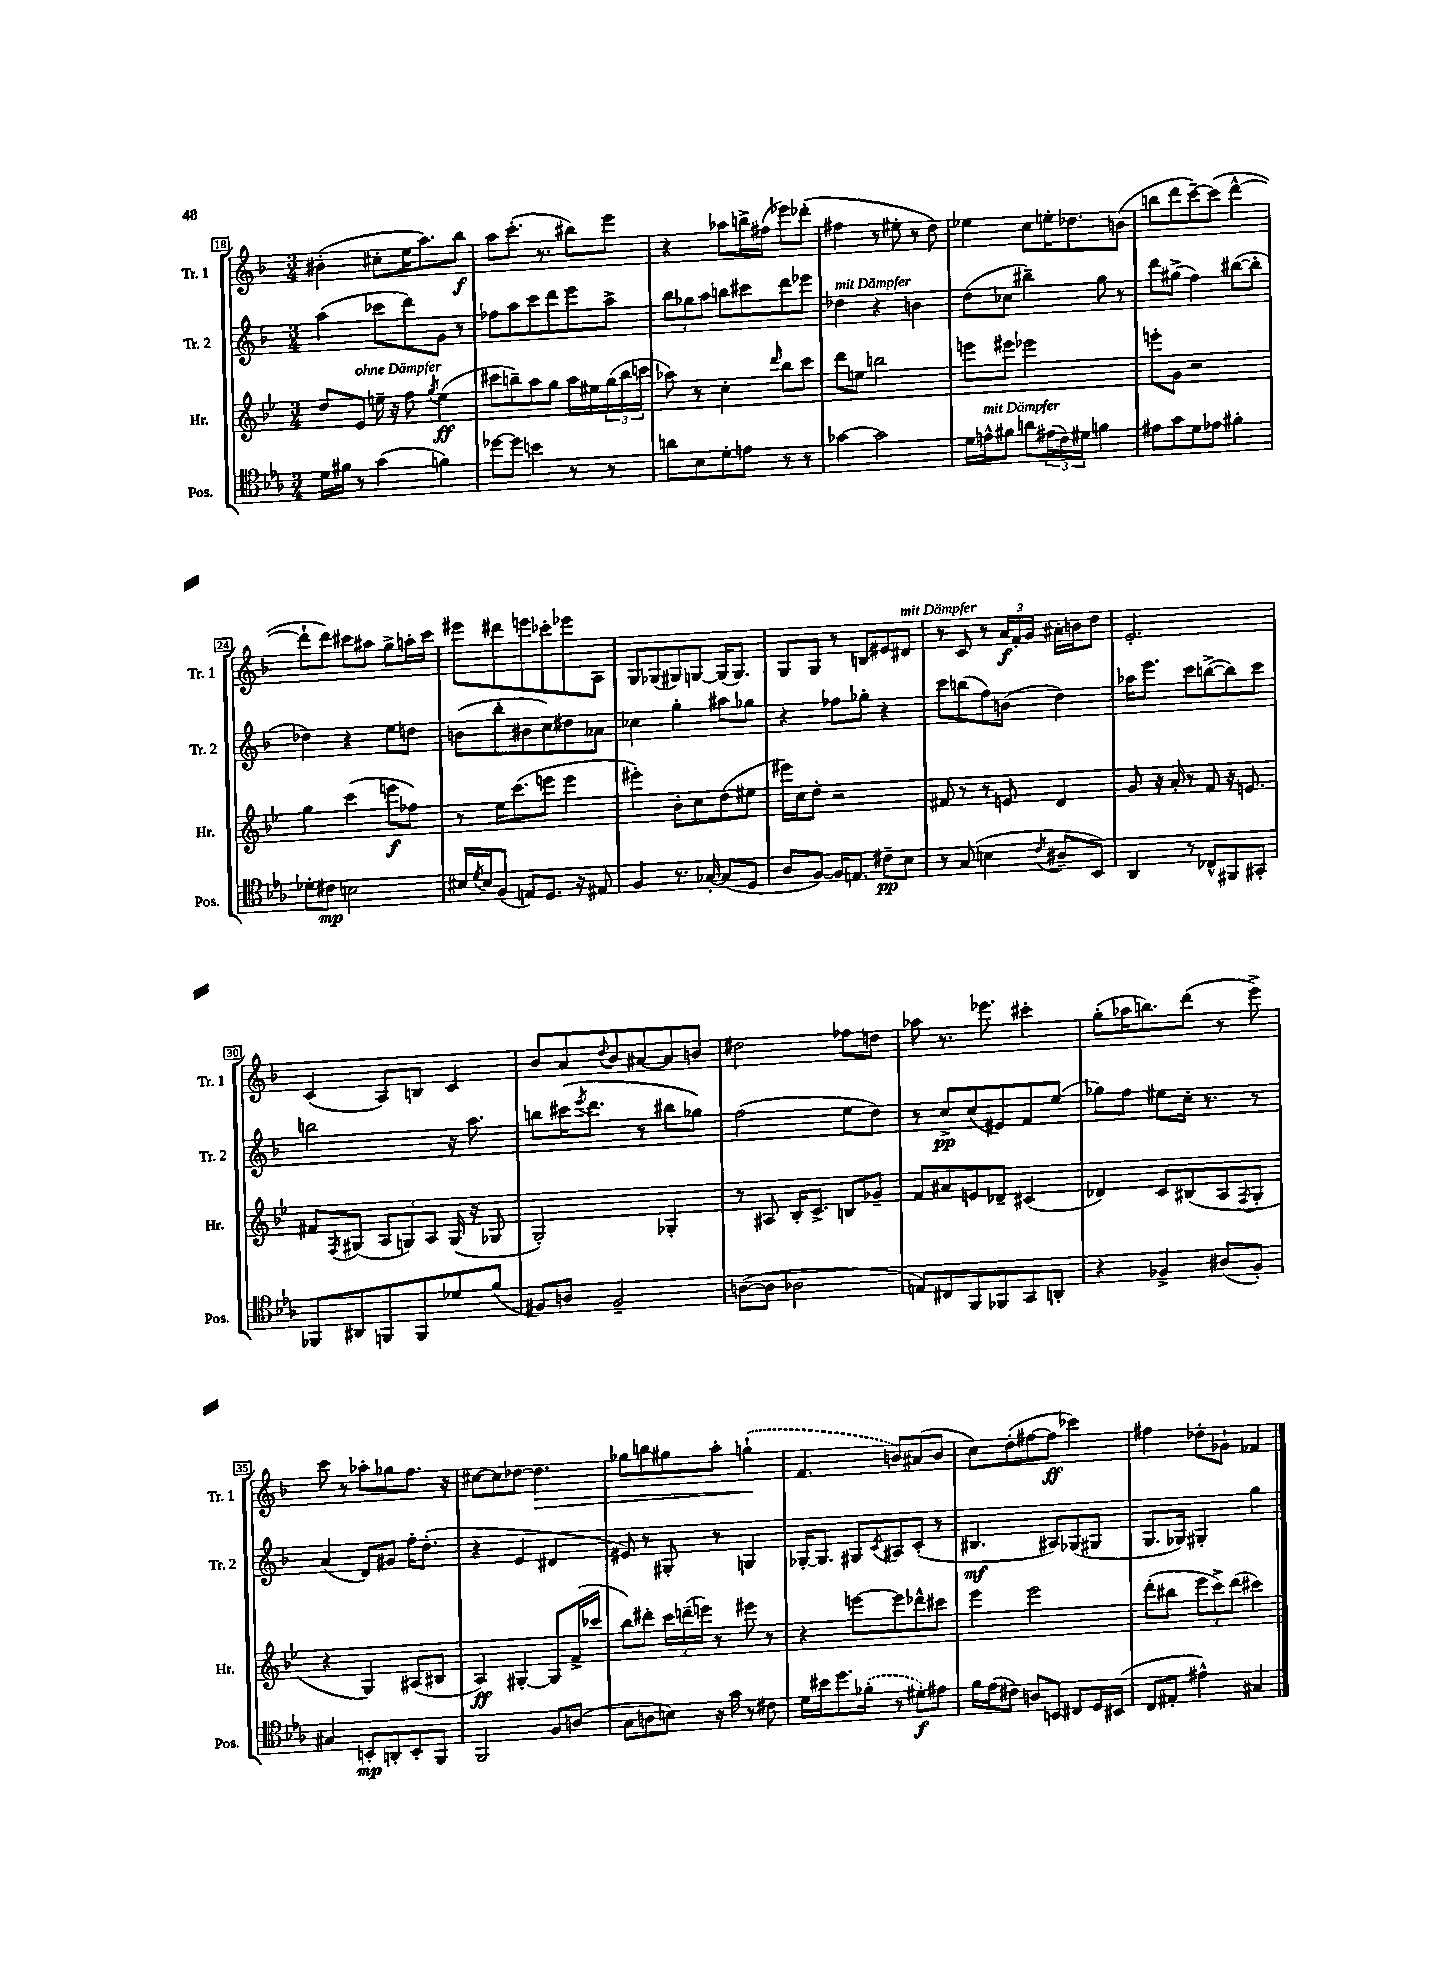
<<
\new StaffGroup <<
\new Staff = "s0" \with { instrumentName = "Tr. 1" shortInstrumentName = "Tr. 1" } {
    \clef treble \key f \major \numericTimeSignature \time 3/4
    bis'4-.( cis''8-. e''16 a''8.) bes''8\f |
    a''8 c'''8.-.( r8. bis''8) e'''8 |
    r4 aes''8 b''16-> fis''16( ees'''8) des'''8-.( |
    fis''4 r8 eis''8-. r8 d''8) |
    ees''4 c''8 e''16-. des''8. b'8( |
    b''8 d'''8 c'''8~--) c'''8( d'''4~-^ |
    d'''8-! d'''8) cis'''8 ais''8 g''8-> a''16-. cis'''16 |
    eis'''8 dis'''8 e'''8 ces'''8-. ees'''8 a8 |
    g8 ges8( gis8) g8~ g16( g8.) |
    g8 g8 r8 b8 eis'8 dis'8^\markup { \italic "mit Dämpfer" } |
    r8 c'8 r8 \tuplet 3/2 { a'16\f f'16-. g'16 } ais'16-. b'16 d''8 |
    e'2.-. |
    c'4( a8) b8 c'4 |
    bes'8 a'8 \appoggiatura { d''8 } bes'8 ais'8~ ais'8 b'8 |
    dis''2 fes''8 d''8 |
    aes''8 r8. ees'''8. cis'''4-. |
    g''8-.( aes''16 b''8.) d'''8( r8 e'''8->) |
    c'''8 r8 aes''8-. ges''8 f''8. r16 |
    cis''8~ cis''8 des''8~ des''4.\> |
    ges''8 b''8 gis''8 a''8-. \once \slurDashed g''4-!\!( |
    f'4. b'8) ais'8( b'8 |
    c''8) d''8-.( fis''8~ fis''8\ff ces'''4) |
    fis''4 des''8-. ges'8-! fes'4 \bar "|." |
}
\new Staff = "s1" \with { instrumentName = "Tr. 2" shortInstrumentName = "Tr. 2" } {
    \clef treble \key f \major \numericTimeSignature \time 3/4
    a''4( ces'''8 d'''8) g'8 r8 |
    fes''8 a''8 c'''8 d'''8 e'''8 a''8-> |
    \tuplet 3/2 { bes''8 ges''8 a''8 } b''8 cis'''8 d'''8 ees'''8 |
    des''4^\markup { \italic "mit Dämpfer" } r4 b'4 |
    d''8( ces''8 bis''4--) g''8 r8 |
    d'''8 gis''8->( f''4) bis''8~( bis''8-. |
    des''4) r4 e''8 d''8 |
    b'8( bes''8-. bis'8 c''8) dis''8 aes'8 |
    ces''4 g''4-. ais''8 ges''8 |
    r4 fes''8 ges''8-. r4 |
    c'''8 b''8( f''8) b'8( d''4) |
    aes''16 e'''8. c'''8 b''8~->( b''8) c'''8 |
    b''2 r16 a''8. |
    b''8 cis'''16( \acciaccatura { e'''8 } d'''8. r8 bis''8 ges''8) |
    f''2( e''8 d''8) |
    r8 c''8->\pp c''8( eis'8) f'8 e''8( |
    ges''8) f''8 eis''8 c''16-. r8. r8 |
    a'4( d'8) gis'8 f''16-. d''8.-.( |
    r4 e'4 dis'4 |
    eis'8) r8 gis8-. r8 g4 |
    ges16~-. ges8. gis8 \acciaccatura { c'8 } ais8 c'8-.( r8 |
    bis4.\mf ais8) ges8( gis8 |
    g8. ges16) gis4-. g''4 \bar "|." |
}
\new Staff = "s2" \with { instrumentName = "Hr." shortInstrumentName = "Hr." } {
    \clef treble \key bes \major \numericTimeSignature \time 3/4
    d''8 ees'8^\markup { \italic "ohne Dämpfer" } e''16-- r16 f''8 \acciaccatura { g''8 } e''4\ff( |
    cis'''8 b''8--) a''8 g''8 a''16 eis''16 \tuplet 3/2 { g''16( b''16 c'''16 } |
    aes''8) r8 c''4-. \grace { d'''16 } bes''8 c'''8 |
    d'''8 e''8 b''2 |
    e'''8 eis'''8 ees'''2 |
    e'''8-. g'8 r2 |
    g''4 c'''4( e'''8\f fes''8) |
    r8 ees''16 c'''8.( e'''8 e'''4 |
    eis'''4-.) bes'8-. c''8 d''8( eis''8 |
    eis'''16) c''16 d''8-. r2 |
    fis'8 r8 r8 e'8 d'4 |
    g'8 r16 a'16-. r8 f'8 r16 e'8. |
    fis'8 \acciaccatura { f8 } gis8( \tuplet 3/2 { a8 g8) a8 } g16( r16 ges8 |
    g2-.) ges4-. |
    r8 ais8 bes16-. c'8.-> b8 ges'8-- |
    f'8 ais'8 e'8 des'8-- cis'4( |
    des'4) c'8 bis8( a8 \acciaccatura { f8 } g8-. |
    r4 g4) ais8( bis8 |
    a4\ff) gis4~-. gis8 f'16->( ces'''16 |
    bes''8) dis'''8-. \tuplet 3/2 { c'''16 d'''16--( e'''16) } r8 eis'''8 r8 |
    r4 e'''8~ e'''8 des'''8-^ cis'''8 |
    ees'''4 ees'''2 |
    d'''8-.( bis''8 \tuplet 3/2 { ees'''8 c'''8->) d'''8( } cis'''4) \bar "|." |
}
\new Staff = "s3" \with { instrumentName = "Pos." shortInstrumentName = "Pos." } {
    \clef tenor \key ees \major \numericTimeSignature \time 3/4
    d'16 fis'16 r8 g'4( f'4) |
    des''8~ des''8 b'4 r8 r8 |
    a'8 bes8 d'8-. e'8 r8 r8 |
    ges'4~ ges'2 |
    d'16 e'16-^^\markup { \italic "mit Dämpfer" } fis'8 a'8 \tuplet 3/2 { eis'16( c'16) dis'16 } f'4 |
    eis'8 g'8 d'8 ees'8 fis'4-. |
    des'8-. cis'8\mp b2 |
    bis16 \acciaccatura { d'8 } bis16 f8( e8) d8. r16 eis8 |
    f4 r8. ges16~-. ges8( d8 |
    aes8 f8~) f16 e8. cis'8--\pp bes8 |
    r8 g8( b4 \acciaccatura { c'8 } ais8-- bes,8) |
    aes,4 r8 ces8-^ fis,8 gis,8-. |
    fes,8 ais,8 f,8 f,8 des'8 f'8( |
    fis8) a8 fis2-- |
    a8~( a8 aes2 |
    e8) cis8 f,8 fes,8 g,8 a,8-. |
    r4 fes4-> ais8( fes8-.) |
    gis4 b,8-.\mp a,8-. b,8-. f,8 |
    f,2 f8 a8( |
    g8 a8 b8) r16 g'16 r8 cis'8 |
    d'16 bis'16 d''8. \once \slurDashed fes'16-.( r8 dis'8-.\f) eis'8 |
    f'16 ees'16( cis'8) a8 b,8 cis8 d16 bis,16( |
    c8 eis8-. eis'4-^) gis4 \bar "|." |
}
>>
>>
\layout { \context { \Score currentBarNumber = #18 \override BarNumber.stencil = #(make-stencil-boxer 0.1 0.3 ly:text-interface::print) } }
